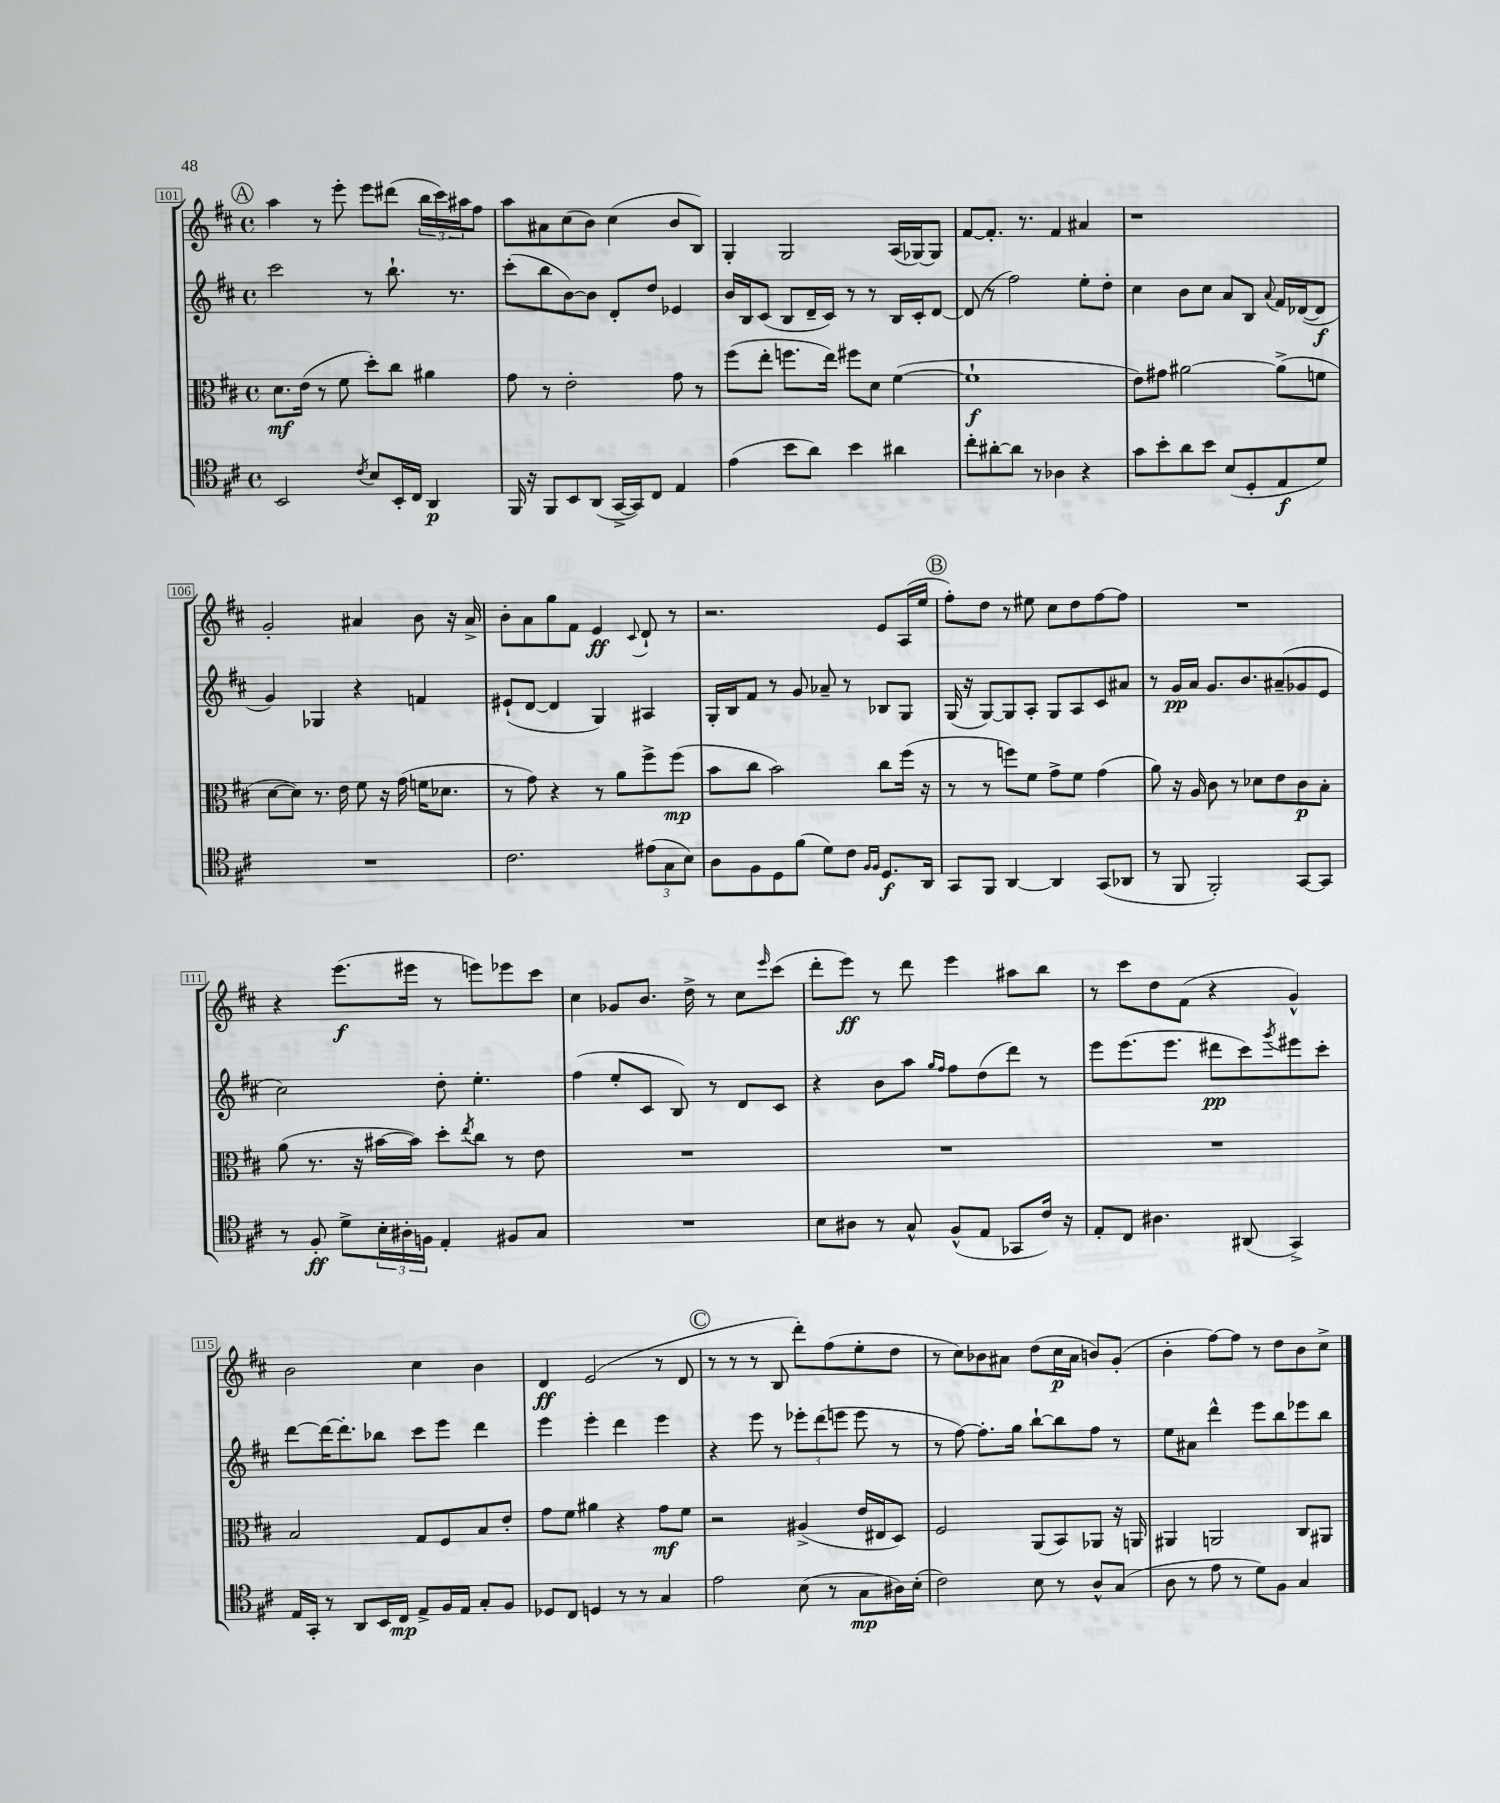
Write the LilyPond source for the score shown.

<<
\new StaffGroup <<
\new Staff = "s0" {
    \clef treble \key d \major \defaultTimeSignature \time 4/4
    \mark \markup { \circle "A" } a''4 r8 e'''8-. e'''8 dis'''8( \tuplet 3/2 { b''16 cis'''16) ais''16 } fis''8 |
    a''8 ais'8 cis''8( b'8) cis''4( b'8 b8) |
    g4-. g2 a16( ges16~) ges8 |
    fis'8~ fis'8.-. r8. fis'4 ais'4 |
    r1 |
    g'2-. ais'4 b'8 r16 ais'16-> |
    b'8-. a'8 g''8 fis'8 e'4\ff \appoggiatura { cis'8 } d'8-! r8 |
    r2. e'8 a16( e''16 |
    \mark \markup { \circle "B" } fis''8-.) d''8 r8 eis''8 cis''8 d''8 fis''8~ fis''8 |
    R1 |
    r4 e'''8.\f( eis'''16 r8 e'''8) ees'''8 cis'''8 |
    cis''4 ges'8 b'8. d''16-> r8 cis''8 \grace { e'''16 } cis'''8( |
    d'''8-. e'''8\ff) r8 d'''8 e'''4 ais''8 b''8 |
    r8 cis'''8 d''8 fis'8( r4 g'4-^) |
    b'2 cis''4 b'4 |
    d'4\ff e'2( r8 d'8 |
    \mark \markup { \circle "C" } r8 r8 r8 b8 d'''8-.) fis''8( e''8-. d''8 |
    r8 cis''8) bes'8 ais'8 d''8( cis''16\p ais'16 b'8) g'8-.( |
    b'4-. fis''8~) fis''8 r8 d''8 b'8 cis''8-> \bar "|." |
}
\new Staff = "s1" {
    \clef treble \key d \major \defaultTimeSignature \time 4/4
    \mark \markup { \circle "A" } cis'''2 r8 b''8.-! r8. |
    cis'''8-.( b''8 b'8~) b'8 d'8-. d''8 ees'4 |
    b'16 b16 cis'8( b8 d'16-- cis'16) r8 r8 b16 cis'16-. d'8~ |
    d'8( r8 fis''2) e''8-. d''8-. |
    cis''4 b'8 cis''8 a'8 b8 \appoggiatura { a'8 } fis'16 des'16~( des'8\f |
    g'4) ges4 r4 f'4 |
    eis'8-!( d'8~ d'4 g4) ais4 |
    g16-. b16 fis'8 r8 g'8 aes'8-- r8 bes8 g8 |
    \mark \markup { \circle "B" } g16( r16 g8~) g8 a8-. g8 a8 cis'8 ais'8 |
    r8 g'16\pp a'16 g'8. b'8. ais'8--( ges'8 e'8 |
    cis''2) d''8-. e''4.-. |
    fis''4( e''8-. cis'8 b8) r8 d'8 cis'8 |
    r4 b'8 a''8 \grace { g''16 fis''16 } fis''8 d''8( d'''8) r8 |
    e'''8 e'''8.( e'''8. dis'''8\pp cis'''8) \acciaccatura { g'''8 } eis'''8 cis'''8-. |
    d'''8~ d'''16~ d'''8.-. bes''8 cis'''8 e'''8 d'''4 |
    e'''4 e'''4-. d'''4 e'''4 |
    \mark \markup { \circle "C" } r4 e'''8 r8 \tuplet 3/2 { ees'''8-. d'''8( e'''8 } e'''8 r8 |
    r8 fis''8~) fis''8.-. g''16 b''8~-! b''8 fis''8 r8 |
    e''8 ais'8 d'''4-^ e'''8 b''8 ees'''8 b''8 \bar "|." |
}
\new Staff = "s2" {
    \clef alto \key d \major \defaultTimeSignature \time 4/4
    \mark \markup { \circle "A" } d'8.\mf e'16( r8 fis'8 d''8-.) cis''8 ais'4 |
    g'8 r8 e'2-. g'8 r8 |
    fis''8( e''8-. f''8. e''16) fis''8 d'8 fis'4~( |
    fis'1-!\f |
    e'8) gis'8 ais'2~ ais'8->( f'8 |
    d'8~ d'8) r8. e'16 fis'8 r16 g'16( f'16 des'8. |
    r8 g'8) r4 r8 a'8 fis''8-> fis''8\mp( |
    b'8 cis''8 b'2) cis''8 fis''16( r16 |
    \mark \markup { \circle "B" } r8 r8 f''8) fis'8 g'8-> fis'8 g'4( |
    a'8) r16 a16 cis'8 r8 des'8 e'8 cis'8\p b8-. |
    a'8( r8. r16 bis'16~ bis'16) d''8-. \acciaccatura { e''8 } cis''8 r8 e'8 |
    R1 |
    R1 |
    R1 |
    b2 g8 fis8 b8 e'8-. |
    g'8 fis'8 ais'4 r4 g'8\mf fis'8 |
    \mark \markup { \circle "C" } r2 ais4->( e'16 eis16 d8) |
    fis2 a,8( b,8) aes,8 r16 a,16 |
    ais,4 a,2 cis8 ais,8 \bar "|." |
}
\new Staff = "s3" {
    \clef tenor \key d \major \defaultTimeSignature \time 4/4
    \mark \markup { \circle "A" } b,2 \acciaccatura { cis'8 } b8 b,16-. cis16 a,4\p |
    fis,16 r16 fis,8 b,8 a,8( g,16~-> g,16) cis8 e4 |
    e'4( b'8 a'8) b'4 ais'4 |
    cis''8-. ais'8~-. ais'8 r8 aes4 r4 |
    g'8 b'8-. a'8 b'8 b8( d8-. e8\f d'8) |
    R1 |
    cis'2. \tuplet 3/2 { eis'8( g8 b8) } |
    a8 fis8 d8 fis'8( d'8) cis'8 \grace { fis16 fis16 } d8.\f a,16 |
    \mark \markup { \circle "B" } g,8 fis,8 a,4~ a,4 g,8( aes,8 |
    r8 fis,8 fis,2-.) g,8~ g,8 |
    r8 fis8-.\ff d'8-> \tuplet 3/2 { b16-. ais16-. f16 } e4-. fis8 g8 |
    R1 |
    b8 ais8 r8 g8-^ fis8-^( e8 ges,8 cis'16) r16 |
    e8-. cis8 ais4. ais,8( g,4->) |
    e16 g,16-. r8 a,8 b,16 cis16\mp e8-> fis16 e16 g8-. fis8 |
    des8 cis8 d4 r8 r8 g4 |
    \mark \markup { \circle "C" } e'2 b8( r8 g8\mp ais16) b16-.( |
    cis'2) b8 r8 a8-^ g8( |
    a8 r8 e'8 r8 d'8) fis8 g4 \bar "|." |
}
>>
>>
\layout { \context { \Score currentBarNumber = #101 \override BarNumber.stencil = #(make-stencil-boxer 0.1 0.3 ly:text-interface::print) } }
